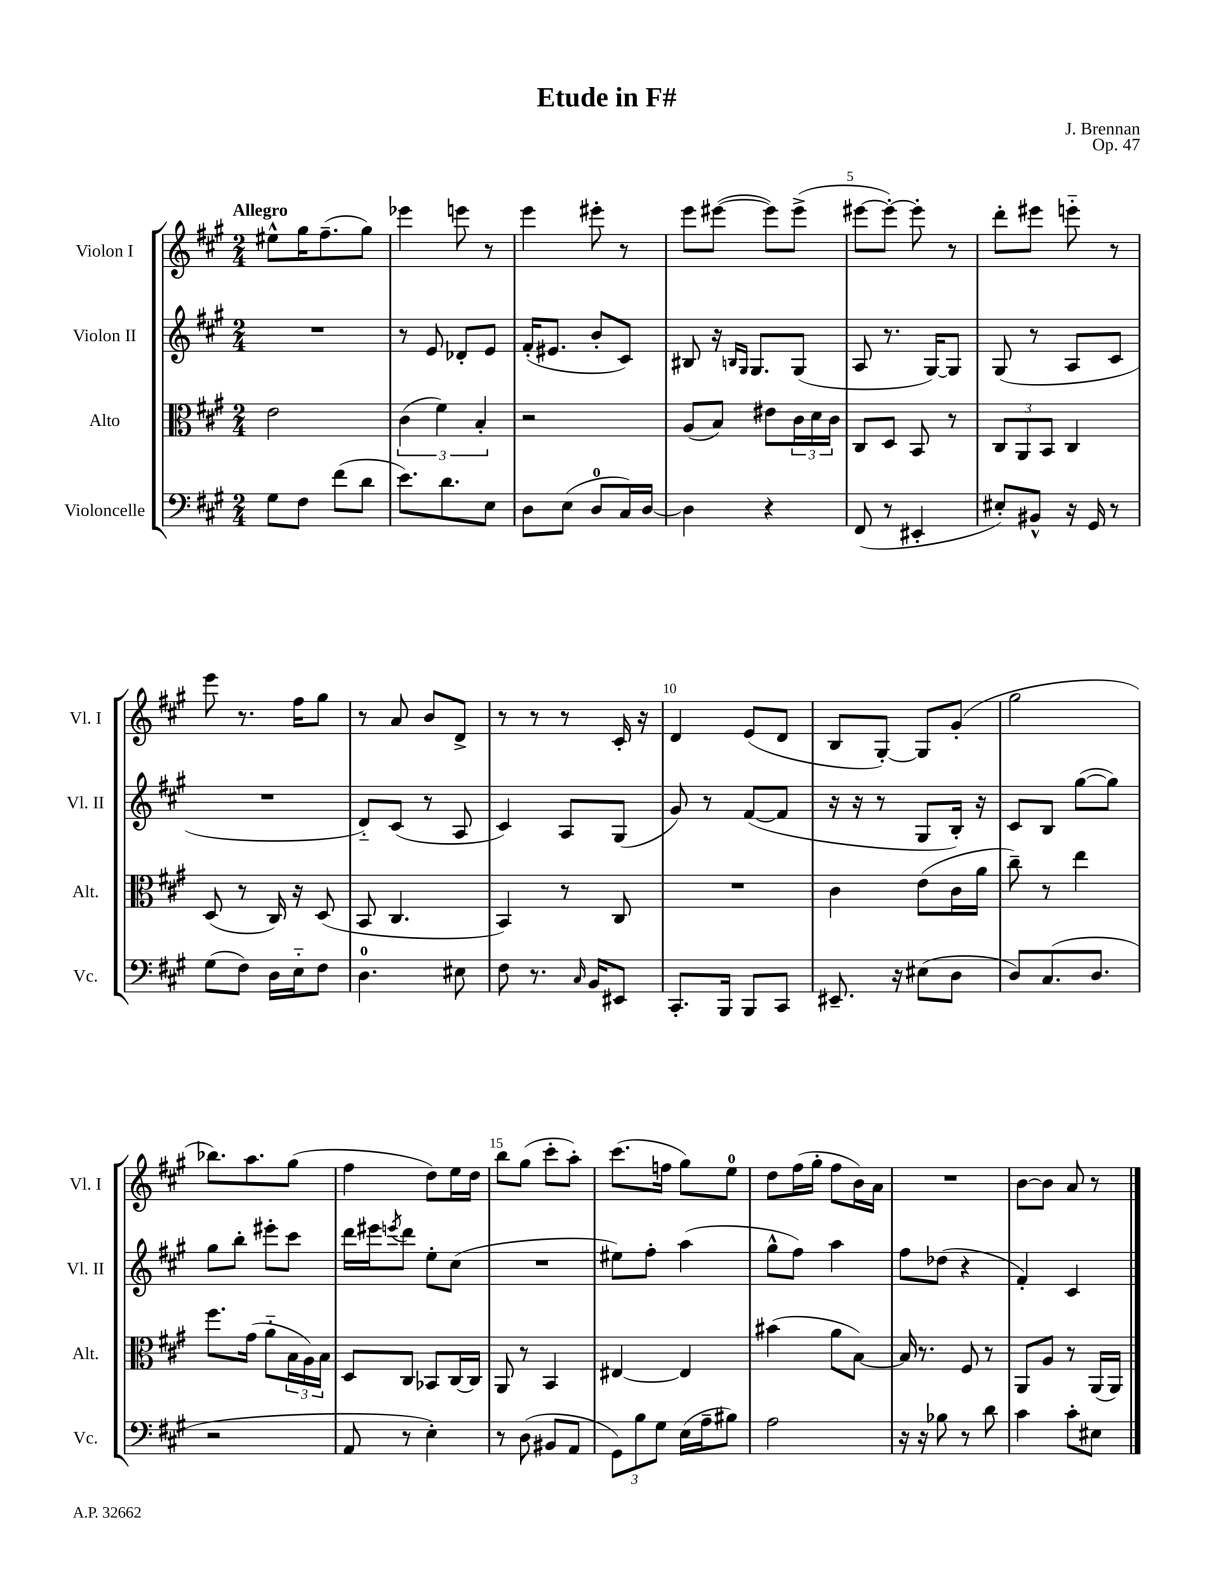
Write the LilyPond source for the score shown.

\header { title = "Etude in F#" composer = "J. Brennan" opus = "Op. 47" }
<<
\new StaffGroup <<
\new Staff = "s0" \with { instrumentName = "Violon I" shortInstrumentName = "Vl. I" } {
    \clef treble \key a \major \numericTimeSignature \time 2/4 \tempo "Allegro"
    eis''8-^ gis''16 fis''8.--( gis''8) |
    ees'''4 e'''8 r8 |
    e'''4 eis'''8-. r8 |
    e'''8 eis'''8~( eis'''8) eis'''8->( |
    eis'''8~ eis'''8~-.) eis'''8-. r8 |
    d'''8-. eis'''8 e'''8-_ r8 |
    e'''8 r8. fis''16 gis''8 |
    r8 a'8 b'8 d'8-> |
    r8 r8 r8 cis'16-. r16 |
    d'4 e'8( d'8 |
    b8 gis8~-.) gis8 gis'8-.( |
    gis''2 |
    bes''8.) a''8. gis''8( |
    fis''4 d''8) e''16 d''16 |
    b''8 gis''8( cis'''8-. a''8-.) |
    cis'''8.( f''16 gis''8) e''8-0 |
    d''8 fis''16( gis''16-. fis''8 b'16) a'16 |
    R2 |
    b'8~ b'8 a'8 r8 \bar "|." |
}
\new Staff = "s1" \with { instrumentName = "Violon II" shortInstrumentName = "Vl. II" } {
    \clef treble \key a \major \numericTimeSignature \time 2/4
    R2 |
    r8 e'8 des'8-. e'8 |
    fis'16-.( eis'8. b'8-. cis'8) |
    bis8 r16 \grace { b16 gis16 } gis8. gis8( |
    a8 r8. gis16~) gis8 |
    gis8( r8 a8 cis'8 |
    R2 |
    d'8-_) cis'8( r8 a8 |
    cis'4) a8 gis8( |
    gis'8) r8 fis'8~( fis'8 |
    r16 r16 r8 gis8 b16-.) r16 |
    cis'8 b8 gis''8~( gis''8) |
    gis''8 b''8-. eis'''8-. cis'''8 |
    d'''16 eis'''16 \acciaccatura { e'''8 } d'''8 e''8-. cis''8( |
    R2 |
    eis''8) fis''8-. a''4( |
    gis''8-^ fis''8) a''4 |
    fis''8 des''8( r4 |
    fis'4-.) cis'4 \bar "|." |
}
\new Staff = "s2" \with { instrumentName = "Alto" shortInstrumentName = "Alt." } {
    \clef alto \key a \major \numericTimeSignature \time 2/4
    e'2 |
    \tuplet 3/2 { cis'4( fis'4) b4-. } |
    r2 |
    a8( b8) eis'8 \tuplet 3/2 { cis'16 d'16 cis'16 } |
    cis8 d8 b,8 r8 |
    \tuplet 3/2 { cis8 a,8 b,8 } cis4 |
    d8( r8 cis16) r16 d8( |
    b,8 cis4. |
    b,4) r8 cis8 |
    R2 |
    cis'4 e'8( cis'16 a'16 |
    cis''8--) r8 e''4 |
    fis''8. gis'16( a'8-_ \tuplet 3/2 { b16 a16) b16 } |
    d8 cis8 bes,8 cis16~ cis16 |
    a,8 r8 b,4 |
    eis4~ eis4 |
    bis'4( a'8 b8~) |
    b16 r8. fis8 r8 |
    a,8 a8 r8 a,16( a,16) \bar "|." |
}
\new Staff = "s3" \with { instrumentName = "Violoncelle" shortInstrumentName = "Vc." } {
    \clef bass \key a \major \numericTimeSignature \time 2/4
    gis8 fis8 fis'8( d'8 |
    e'8.) d'8. e8 |
    d8 e8( d8-0 cis16) d16~ |
    d4 r4 |
    fis,8( r8 eis,4-. |
    eis8-.) bis,8-^ r16 gis,16 r8 |
    gis8( fis8) d16 e16-_ fis8 |
    d4.-0 eis8 |
    fis8 r8. \grace { cis16 } b,16 eis,8 |
    cis,8.-. b,,16 b,,8 cis,8 |
    eis,8.-- r16 eis8( d8 |
    d8) cis8.( d8. |
    r2 |
    a,8 r8 e4-.) |
    r8 d8( bis,8 a,8 |
    \tuplet 3/2 { gis,8) b8 gis8 } e16( a16-- bis8) |
    a2 |
    r16 r16 bes8 r8 d'8 |
    cis'4 cis'8-. eis8 \bar "|." |
}
>>
>>
\layout { \context { \Score \override BarNumber.break-visibility = ##(#f #t #t) barNumberVisibility = #(every-nth-bar-number-visible 5) } }
